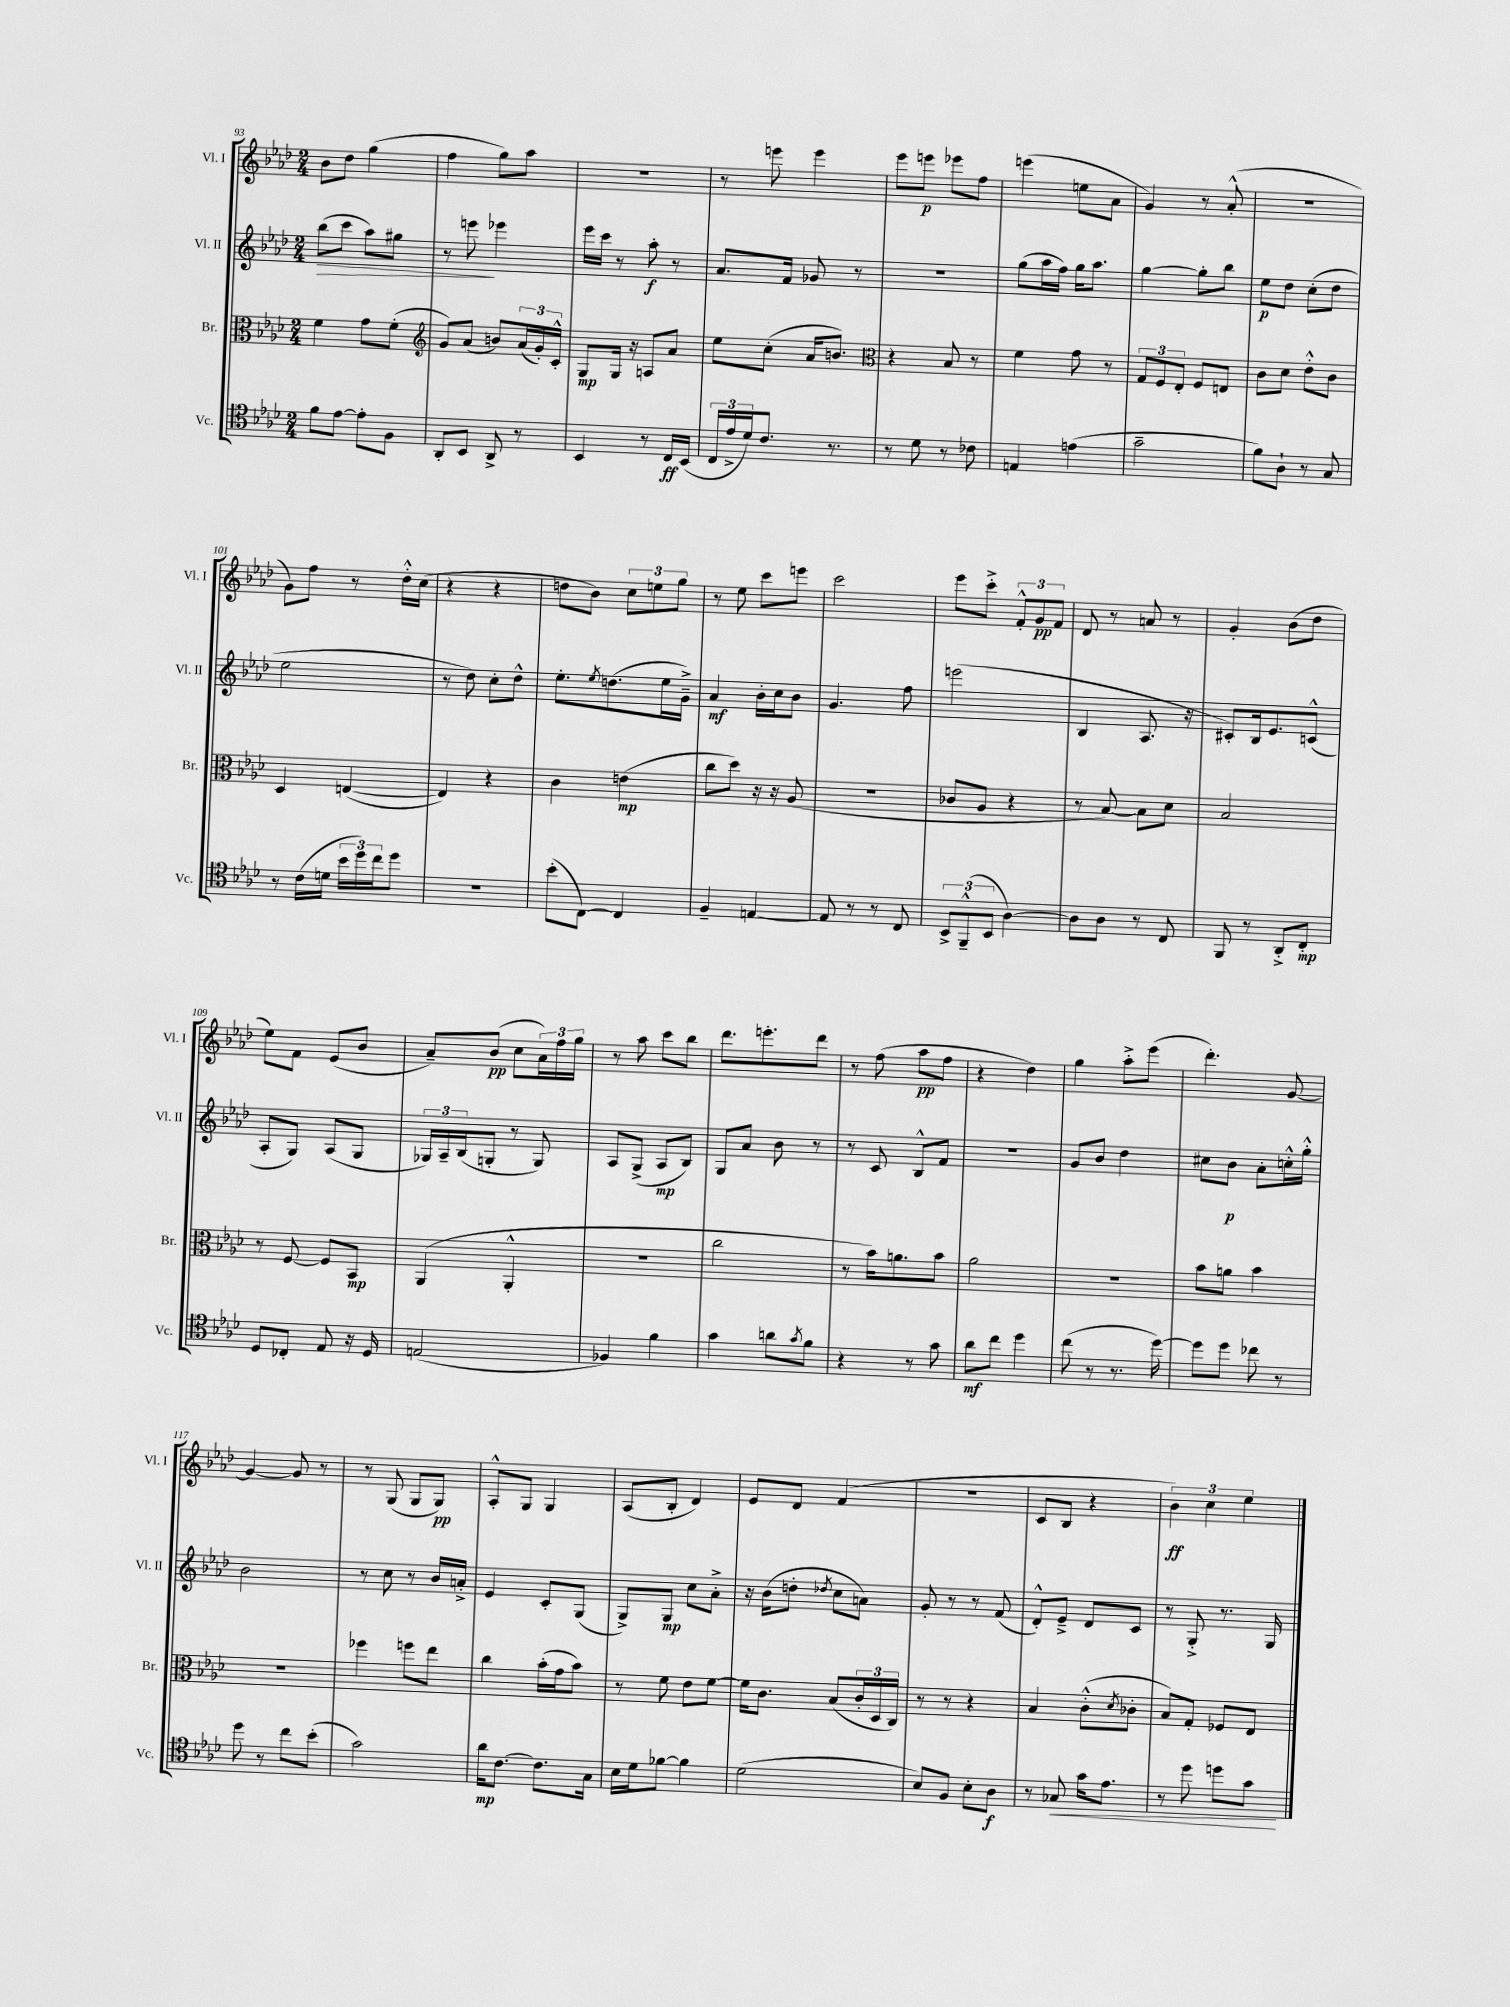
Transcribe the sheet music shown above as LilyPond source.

<<
\new StaffGroup <<
\new Staff = "s0" \with { instrumentName = "Vl. I" shortInstrumentName = "Vl. I" } {
    \clef treble \key aes \major \numericTimeSignature \time 2/4
    bes'8 des''8 g''4( |
    f''4 g''8) aes''8 |
    R2 |
    r8 e'''8 e'''4 |
    ees'''8 e'''8\p ees'''8 f''8 |
    e'''4( e''8 aes'8 |
    g'4) r8 aes'8-.-^( |
    R2 |
    g'8) f''8 r8 des''16-.-^ c''16( |
    r4 r4 |
    d''8 bes'8) \tuplet 3/2 { c''8 e''8 g''8 } |
    r8 ees''8 c'''8 e'''8 |
    c'''2 |
    ees'''8 c'''8-.-> \tuplet 3/2 { f'8-.-^ g'8\pp f'8 } |
    des'8 r8 a'8 r8 |
    g'4-. bes'8( des''8 |
    ees''8) f'8 ees'8( bes'8 |
    aes'8--) bes'8\pp( c''8 \tuplet 3/2 { aes'16) f''16 g''16 } |
    r8 aes''8 c'''8 bes''8 |
    des'''8. e'''8.-. des'''8 |
    r8 f''8( aes''8\pp f''8 |
    r4 des''4) |
    g''4 aes''8-.-> ees'''8( |
    des'''4.-.) g'8~ |
    g'4~ g'8 r8 |
    r8 g8( g8 g8\pp) |
    aes8-.-^ g8 g4 |
    aes8( bes8-. des'4) |
    ees'8 des'8 f'4( |
    r2 |
    c'8 bes8 r4 |
    \tuplet 3/2 { bes'4\ff) c''4 ees''4 } \bar "|." |
}
\new Staff = "s1" \with { instrumentName = "Vl. II" shortInstrumentName = "Vl. II" } {
    \clef treble \key aes \major \numericTimeSignature \time 2/4
    bes''8\>( c'''8 aes''8) gis''8 |
    r8 e'''8\! ees'''4 |
    ees'''16 c'''16 r8 aes''8-.\f r8 |
    aes'8. f'16 ges'8 r8 |
    R2 |
    g''8( aes''16 f''16) g''16 aes''8. |
    g''4~ g''8-. bes''8 |
    ees''8\p des''8 c''8-.( des''8 |
    ees''2 |
    r8 des''8) c''8-. des''8-^ |
    ees''8.-. \acciaccatura { ees''8 } d''8.( ees''16 g'16--->) |
    aes'4\mf bes'16-. c''16 bes'8 |
    g'4. f''8 |
    e'''2( |
    bes4 aes8. r16 |
    cis'8-.) bes16 ees'8. c'8-^( |
    aes8-. g8) aes8( g8 |
    \tuplet 3/2 { ges16) aes16-- bes16( } g8-. r8 g8) |
    aes8 g8->( aes8\mp bes8) |
    g8 aes'8 bes'8 r8 |
    r8 c'8 bes8-^ f'8 |
    R2 |
    g'8 bes'8 des''4 |
    cis''8 bes'8\p aes'8-. c''16-.-^ g''16-.-^ |
    bes'2 |
    r8 c''8 r8 bes'16 a'16-.-> |
    ees'4 c'8-. g8( |
    g8->) g8\mp c''8 aes'8-.-> |
    r16 bes'16( d''8-. \acciaccatura { des''8 } c''8 a'8) |
    g'8-. r8 r8 f'8( |
    des'8-.-^) ees'8---> des'8 c'8 |
    r8 g8-.-> r8. g16 \bar "|." |
}
\new Staff = "s2" \with { instrumentName = "Br." shortInstrumentName = "Br." } {
    \clef alto \key aes \major \numericTimeSignature \time 2/4
    f'4 g'8 f'8-.( |
    \clef treble g'8) aes'8( b'8) \tuplet 3/2 { aes'16( g'16-.) c'16-.-^ } |
    g8\mp g16 r16 a8 aes'8 |
    ees''8 c''8-.( aes'16 b'8.) |
    \clef alto r4 bes8 r8 |
    f'4 g'8 r8 |
    \tuplet 3/2 { g8 f8 ees8-. } f8 e8 |
    c'8 des'8 ees'8-.-^ c'8 |
    des4 e4~( |
    e4) r4 |
    c'4 e'4\mp( |
    c''8 des''8) r16 r16 aes8( |
    r2 |
    ces'8 aes8 r4 |
    r8 bes8~) bes8 des'8 |
    bes2 |
    r8 f8~ f8 bes,8\mp |
    aes,4( aes,4-.-^ |
    r2 |
    c''2 |
    r8 bes'16) a'8. bes'8 |
    aes'2 |
    r2 |
    bes'8 a'8 bes'4 |
    r2 |
    fes''4 f''8 ees''8 |
    c''4 bes'16-.( g'16 bes'8) |
    r8 f'8 ees'8 f'8~ |
    f'16 c'8. bes8( \tuplet 3/2 { c'16-. des16 c16) } |
    r8 r8 r4 |
    bes4 c'8-.-^( \acciaccatura { des'8 } ces'8-. |
    bes8) g8-. fes8 ees8 \bar "|." |
}
\new Staff = "s3" \with { instrumentName = "Vc." shortInstrumentName = "Vc." } {
    \clef tenor \key aes \major \numericTimeSignature \time 2/4
    f'8 ees'8~ ees'8-. f8 |
    aes,8-. bes,8 aes,8-> r8 |
    bes,4 r8 c16\ff bes,16( |
    \tuplet 3/2 { c16 ees'16-> des'16) } c'8. r8. |
    r8 des'8 r8 ces'8 |
    e4 e'4( |
    g'2-- |
    f'8) aes8-! r8 g8 |
    r8 c'16( d'16 \tuplet 3/2 { bes'16 des''16) c''16 } des''8 |
    r2 |
    bes'8-.( c8~) c4 |
    f4-- e4~ |
    e8 r8 r8 c8 |
    \tuplet 3/2 { bes,8-> f,8---^( bes,8 } aes4~) |
    aes8 aes8 r8 c8 |
    f,8 r8 aes,8-.-> c8-.\mp |
    des8 ces8-. ees8 r16 des16 |
    e2( |
    fes4) f'4 |
    g'4 a'8 \acciaccatura { g'8 } f'8 |
    r4 r8 g'8 |
    aes'8\mf c''8 des''4 |
    c''8( r8 r8. des''16~) |
    des''8 des''8 ces''8 r8 |
    des''8 r8 c''8 bes'8-.( |
    g'2) |
    aes'16\mp c'8.~ c'8. g16 |
    bes16 des'16 fes'8~ fes'4 |
    des'2( |
    bes8) f8 bes8-. aes8\f |
    r8 ges8\< g'16 ees'8. |
    r8 des''8 d''8 g'8\! \bar "|." |
}
>>
>>
\layout { \context { \Score currentBarNumber = #93 } }
